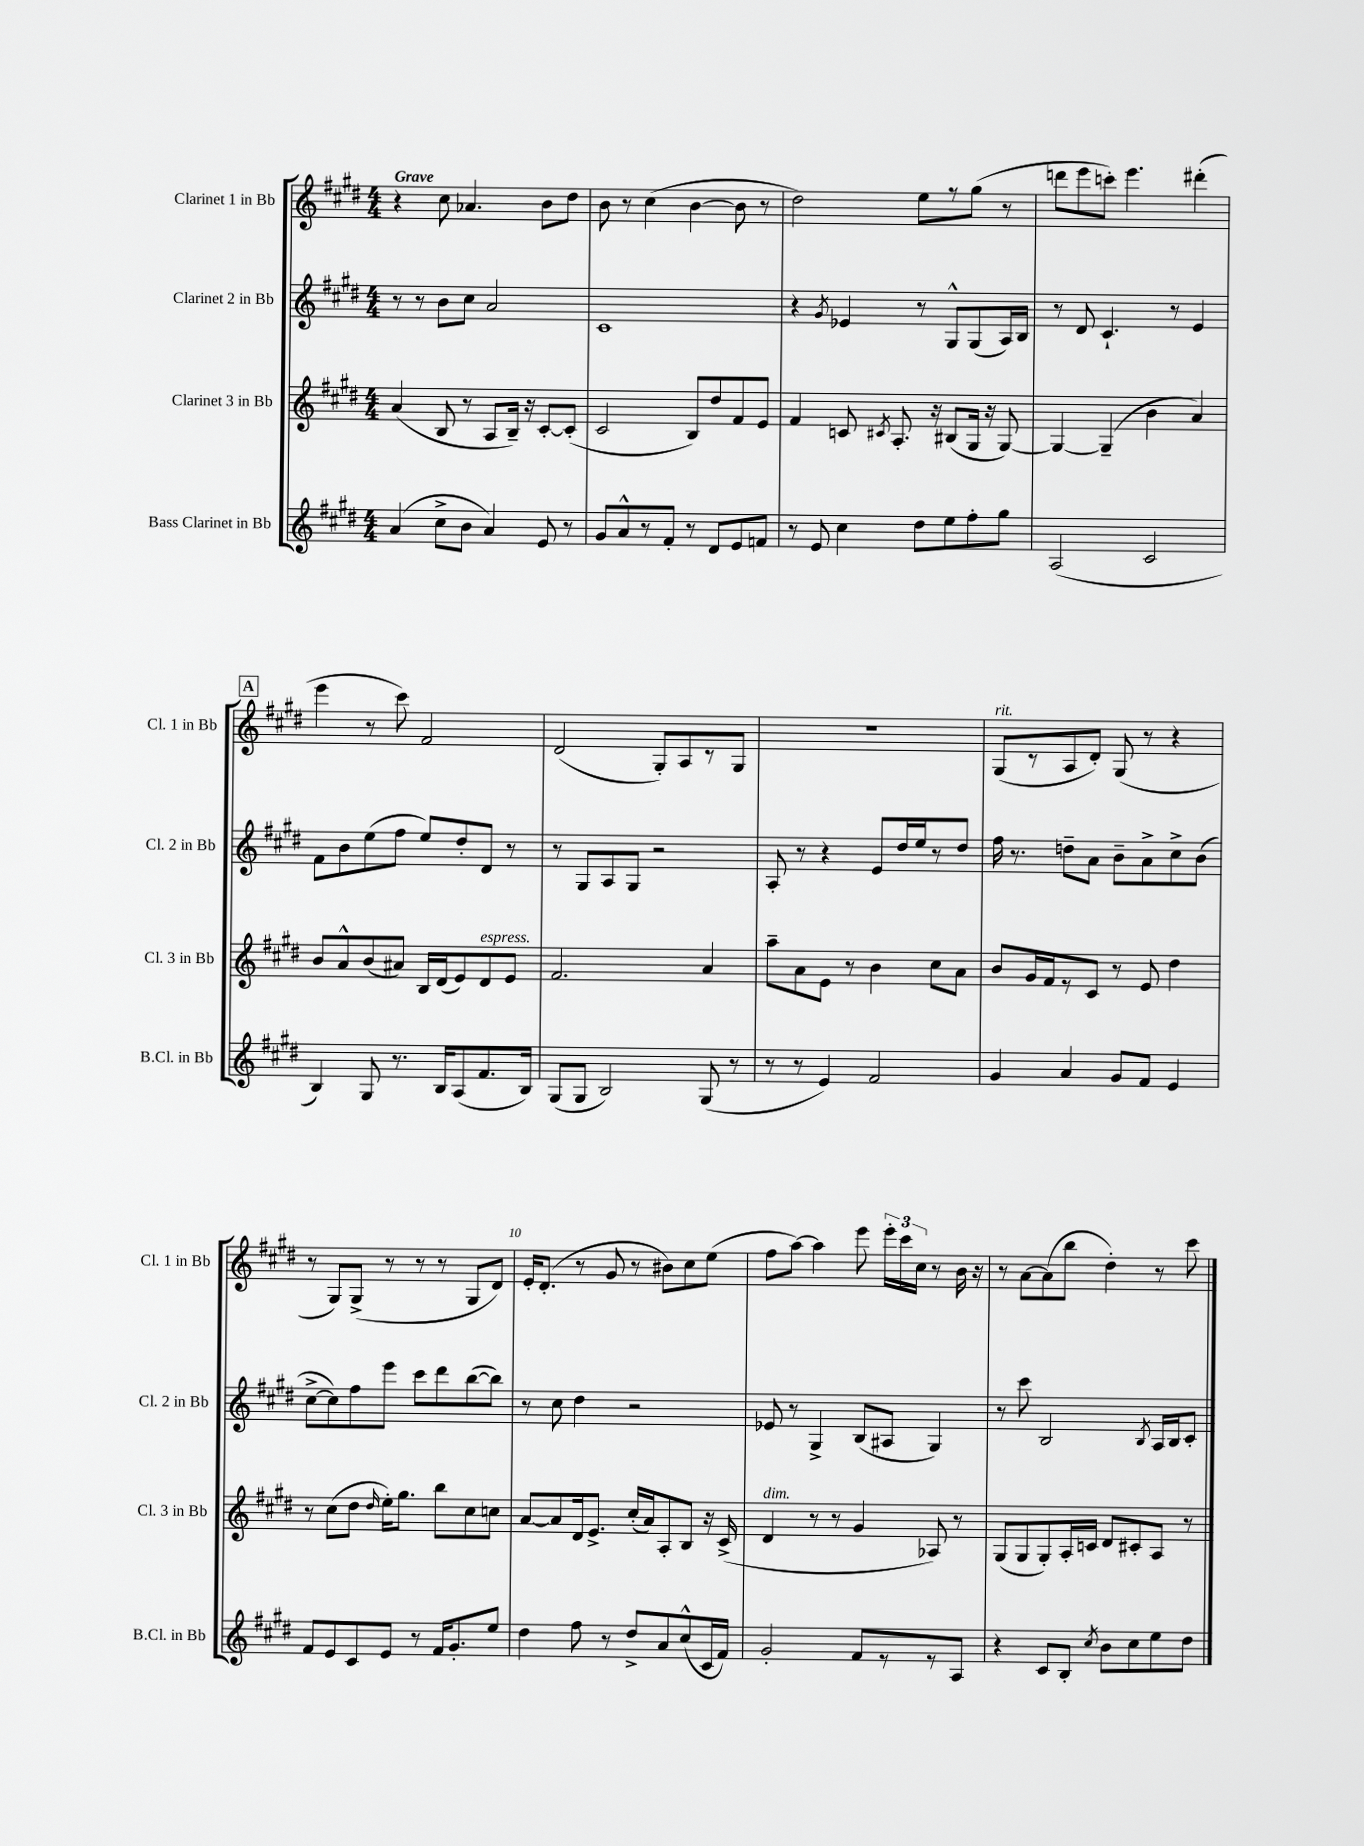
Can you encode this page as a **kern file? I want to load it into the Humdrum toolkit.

**kern	**kern	**kern	**kern
*part4	*part3	*part2	*part1
*staff4	*staff3	*staff2	*staff1
*I"Bass Clarinet in Bb	*I"Clarinet 3 in Bb	*I"Clarinet 2 in Bb	*I"Clarinet 1 in Bb
*I'B.Cl. in Bb	*I'Cl. 3 in Bb	*I'Cl. 2 in Bb	*I'Cl. 1 in Bb
*clefG2	*clefG2	*clefG2	*clefG2
*k[f#c#g#d#]	*k[f#c#g#d#]	*k[f#c#g#d#]	*k[f#c#g#d#]
*M4/4	*M4/4	*M4/4	*M4/4
=1	=1	=1	=1
!	!	!	!LO:TX:a:B:t=Grave
(4a/	(4a/	8r	4r
.	.	8r	.
8cc#^\L	8B/	8b\L	8cc#\
8b\J	8r	8cc#\J	4.a-X/
4a/)	8A/L	2a/	.
.	16B~/Jk)	.	.
.	16r	.	.
8e/	[8c#'/L	.	8b\L
8r	(8c#'/J]	.	8dd#\J
=2	=2	=2	=2
8g#/L	2c#/	1c#	8b\
8a^^/	.	.	8r
8r	.	.	(4cc#\
8f#'/J	.	.	.
8r	8B/L)	.	[4b\
8d#/L	8dd#/	.	.
8e/	8f#/	.	8b\]
8fn/J	8e/J	.	8r
=3	=3	=3	=3
8r	4f#/	4r	2dd#\)
8e/	.	.	.
.	.	8qg#/	.
4cc#\	8cn/	4e-X/	.
.	8qc#X/	.	.
.	8.A'/	.	.
8dd#\L	.	8r	8ee\L
.	16r	.	.
8ee\	(8B#X/L	8G#^^/L	8r
8ff#'\	16G#/Jk	(8G#/	(8gg#\J
.	16r	.	.
8gg#\J	[8G#/)	16A/L)	8r
.	.	16B/JJ	.
=4	=4	=4	=4
(2A/	4G#/_	8r	8dddn\L
.	.	8d#/	8eee\
.	(4G#~/]	4.c#`/	8cccn'\J)
.	.	.	4.eee\
2c#/	4b\	.	.
.	.	8r	.
.	4a/)	4e/	(4ddd#X'\
!!LO:LB:g=z
!!LO:REH:place=s1:t=A
=5	=5	=5	=5
4B/)	8b/L	8f#\L	4eee\
.	8a^^/	8b\	.
8G#/	(8b/	(8ee\	8r
8.r	8a#X/J)	8ff#\J	8ccc#\)
.	16B/LL	8ee/L)	2f#/
16B/KL	(16d#/J	.	.
(8A/	8e/)	8dd#'/	.
!	!LO:TX:a:i:t=espress.	!	!
8.f#/	8d#/	8d#/J	.
.	8e/J	8r	.
16B/Jk)	.	.	.
=6	=6	=6	=6
(8G#/L	2.f#/	8r	(2d#/
8G#/J	.	8G#/L	.
2B/)	.	8A/	.
.	.	8G#/J	.
.	.	2r	8G#'/L)
.	.	.	8A/
(8G#/	4a/	.	8r
8r	.	.	8G#/J
=7	=7	=7	=7
8r	8aa~\L	8A'/	1r
8r	8a\	8r	.
4e/)	8e\J	4r	.
.	8r	.	.
2f#/	4b\	8e/L	.
.	.	16dd#/L	.
.	.	16ee/J	.
.	8cc#\L	8r	.
.	8a\J	8dd#/J	.
=8	=8	=8	=8
!	!	!	!LO:TX:a:i:t=rit.
4g#/	8b/L	16ff#\	(8G#/L
.	.	8.r	.
.	16g#/L	.	8r
.	16f#/J	.	.
4a/	8r	8ddn~\L	8A/
.	8c#/J	8a\J	8d#'/J)
8g#/L	8r	8b~\L	(8G#/
8f#/J	8e/	8a^\	8r
4e/	4dd#\	8cc#^\	4r
.	.	(8b\J	.
!!LO:LB:g=z
=9	=9	=9	=9
8f#/L	8r	[8cc#^\L	8r
8e/	(8cc#\L	8cc#\])	8G#/L)
8c#/	8dd#\J	8ff#\	(8G#^/J
.	16qqdd#/	.	.
8e/J	16ee'\KL)	8eee\J	8r
.	8.gg#\J	.	.
8r	.	8ccc#\L	8r
16f#/KL	8bb\L	8ddd#\	8r
8.g#'/	.	.	.
.	8cc#\	([8bb\	8G#/L
8ee/J	8ccn\J	8bb\J])	8d#/J)
=10	=10	=10	=10
4dd#\	[8a/L	8r	16e'/KL
.	.	.	(8.d#'/J
.	8a/]	8cc#\	.
8ff#\	16d#/k	4dd#\	8r
.	8.e^/J	.	.
8r	.	.	8g#/
8dd#^/L	(16cc#'/LL	2r	8r
.	16a/J)	.	.
8a/	8A'/	.	8b#X\L)
(8cc#^^/	8B/J	.	8cc#\
16c#/L	16r	.	(8ee\J
16f#/JJ)	(16c#^/	.	.
=11	=11	=11	=11
!	!LO:TX:a:i:t=dim.	!	!
2g#'/	4d#/	8e-X/	8ff#\L
.	.	8r	[8aa\J)
.	8r	4G#^/	4aa\]
.	8r	.	.
8f#/L	4g#/	(8B/L	8eee\
8r	.	8A#X/J	24eee'\LL
.	.	.	24ccc#\
.	.	.	24cc#\JJ
8r	8A-X/)	4G#/)	8r
8A/J	8r	.	16b\
.	.	.	16r
=12	=12	=12	=12
4r	(8G#/L	8r	8r
.	8G#/	8ccc#\	[8a\L
8c#/L	8G#'/)	2B/	(8a\]
8B'/J	16A'/L	.	8bb\J
.	16cn/JJ	.	.
8qcc#/	.	.	.
8b\L	8d#/L	.	4dd#'\)
8cc#\	8c#X'/	.	.
.	.	8qB/	.
8ee\	8A/J	16A/LL	8r
.	.	16B/J	.
8dd#\J	8r	8c#'/J	8ccc#\
==	==	==	==
*-	*-	*-	*-
